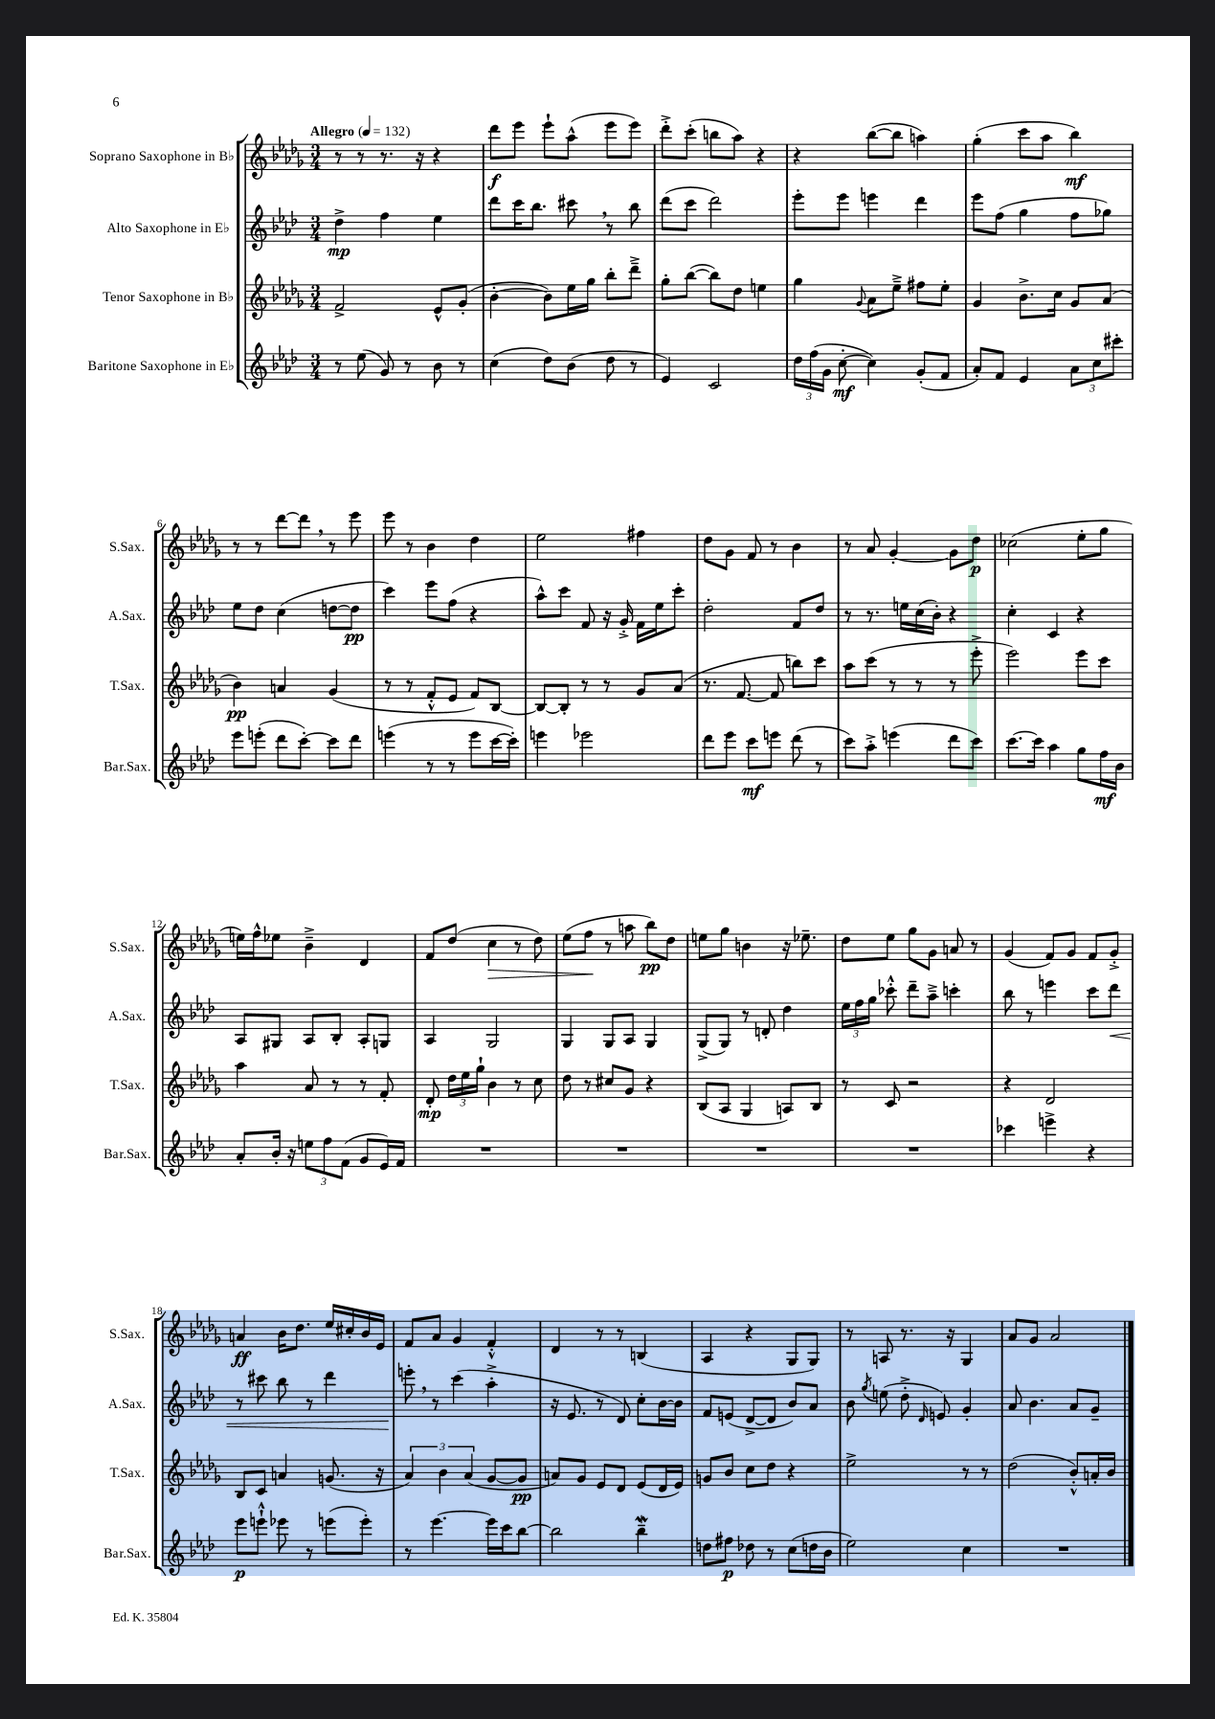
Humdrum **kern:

**kern	**dynam	**kern	**dynam	**kern	**dynam	**kern	**dynam
*part4	*part4	*part3	*part3	*part2	*part2	*part1	*part1
*staff4	*staff4	*staff3	*staff3	*staff2	*staff2	*staff1	*staff1
*I"Baritone Saxophone in E♭	*	*I"Tenor Saxophone in B♭	*	*I"Alto Saxophone in E♭	*	*I"Soprano Saxophone in B♭	*
*I'Bar.Sax.	*	*I'T.Sax.	*	*I'A.Sax.	*	*I'S.Sax.	*
*clefG2	*	*clefG2	*	*clefG2	*	*clefG2	*
*k[b-e-a-d-]	*	*k[b-e-a-d-g-]	*	*k[b-e-a-d-]	*	*k[b-e-a-d-g-]	*
*M3/4	*	*M3/4	*	*M3/4	*	*M3/4	*
*MM132	*	*MM132	*	*MM132	*	*MM132	*
=1	=1	=1	=1	=1	=1	=1	=1
!	!	!	!	!	!	!LO:TX:a:B:t=Allegro	!
8r	.	2f^/	.	4dd-^\	mp	8r	.
(8ee-\	.	.	.	.	.	8r	.
8g/)	.	.	.	4ff\	.	8.r	.
8r	.	.	.	.	.	.	.
.	.	.	.	.	.	16r	.
8b-\	.	8e-^^/L	.	4ee-\	.	4r	.
8r	.	(8g-'/J	.	.	.	.	.
=2	=2	=2	=2	=2	=2	=2	=2
(4cc\	.	[4b-'\	.	8ddd-\L	.	8ddd-\L	f
.	.	.	.	16ccc\K	.	8eee-\J	.
.	.	.	.	8.bb-\J	.	.	.
8dd-\L)	.	8b-\L])	.	.	.	8eee-`\L	.
(8b-\J	.	16ee-\L	.	8ccc#X,\	.	(8aa-^^\J	.
.	.	16gg-\JJ	.	.	.	.	.
8dd-\	.	8bb-'\L	.	8r	.	8eee-\L	.
8r	.	8ddd-~^\J	.	8bb-\	.	8eee-\J)	.
=3	=3	=3	=3	=3	=3	=3	=3
4e-/)	.	8gg-'\L	.	(8ddd-\L	.	8ddd-'^\L	.
.	.	([8bb-\J	.	8ccc\J	.	(8ccc'\J	.
2c/	.	8bb-\L])	.	2ddd-\)	.	8bbn\L	.
.	.	8dd-\J	.	.	.	8aa-\J)	.
.	.	4een\	.	.	.	4r	.
=4	=4	=4	=4	=4	=4	=4	=4
24dd-\LL	.	4gg-\	.	8eee-'\L	.	4r	.
(24ff\	.	.	.	.	.	.	.
24g\JJ	.	.	.	.	.	.	.
[8cc'\	mf	.	.	8eee-\J	.	.	.
.	.	8qqg-/	.	.	.	.	.
4cc\])	.	8a-\L	.	4eeen\	.	([8bb-\L	.
.	.	8ee-~^\J	.	.	.	8bb-\J]	.
(8g'/L	.	8ff#X\L	.	4ddd-\	.	4aan\)	.
8f/J	.	8ee-'\J	.	.	.	.	.
=5	=5	=5	=5	=5	=5	=5	=5
8a-'/L)	.	4g-/	.	8eee-\L	.	(4gg-'\	.
8f/J	.	.	.	(8ff\J	.	.	.
4e-/	.	8.b-^\L	.	4gg\	.	8ccc\L	.
.	.	.	.	.	.	8aa-\J	.
.	.	16cc\Jk	.	.	.	.	.
12a-\L	.	8g-/L	.	8ff\L	.	4bb-\)	mf
12cc\	.	.	.	.	.	.	.
.	.	(8a-/J	.	8gg-X\J)	.	.	.
12ccc#X'\J	.	.	.	.	.	.	.
!!LO:LB:g=z
=6	=6	=6	=6	=6	=6	=6	=6
8eee-\L	.	4b-\)	pp	8ee-\L	.	8r	.
(8eeen'\J	.	.	.	8dd-\J	.	8r	.
8ddd-\L	.	4an/	.	(4cc\	.	[8ddd-\L	.
[8ccc'\J)	.	.	.	.	.	8ddd-,\J]	.
8ccc\L]	.	(4g-/	.	[8ddn\L	.	8r	.
8ddd-\J	.	.	.	8dd\J]	pp	8eee-\	.
=7	=7	=7	=7	=7	=7	=7	=7
(4eeen\	.	8r	.	4ccc\)	.	8eee-\	.
.	.	8r	.	.	.	8r	.
8r	.	8f'^^/L	.	8eee-\L	.	4b-\	.
8r	.	8e-/J	.	(8ff\J	.	.	.
8eee\L	.	8f/L)	.	4r	.	4dd-\	.
[16ccc\L	.	[8B-/J	.	.	.	.	.
16ccc'\JJ])	.	.	.	.	.	.	.
=8	=8	=8	=8	=8	=8	=8	=8
4eeen\	.	8B-/L_	.	8aa-^^\L)	.	2ee-\	.
.	.	8B-'/J]	.	8ccc\J	.	.	.
2eee-X\	.	8r	.	8f/	.	.	.
.	.	8r	.	16r	.	.	.
.	.	.	.	16g'^/	.	.	.
.	.	8g-/L	.	16f\LL	.	4ff#X\	.
.	.	.	.	16ee-\J	.	.	.
.	.	(8a-/J	.	8ccc'\J	.	.	.
=9	=9	=9	=9	=9	=9	=9	=9
8ddd-\L	.	8.r	.	2dd-'\	.	8dd-\L	.
8eee-\J	.	.	.	.	.	8g-\J	.
.	.	[8.f/	.	.	.	.	.
8ccc\L	mf	.	.	.	.	8f/	.
8eeen\J	.	8f/]	.	.	.	8r	.
(8ddd-\	.	8bbn\L)	.	8f/L	.	4b-\	.
8r	.	8ccc\J	.	8dd-/J	.	.	.
=10	=10	=10	=10	=10	=10	=10	=10
8ccc\L)	.	8aa-\L	.	8r	.	8r	.
8aa-'^\J	.	(8ccc\J	.	8.r	.	8a-/	.
(4eeen\	.	8r	.	.	.	[4g-'/	.
.	.	.	.	16een\LL	.	.	.
.	.	8r	.	(16cc\	.	.	.
.	.	.	.	16b-'\JJ)	.	.	.
8ddd-\L	.	8r	.	4r	.	8g-\L]	.
8ccc\J)	.	8eee-'^\	.	.	.	8dd-\J	p
=11	=11	=11	=11	=11	=11	=11	=11
[8.ccc\L	.	2eee-\)	.	4cc'\	.	(2cc-X\	.
16ccc\Jk]	.	.	.	.	.	.	.
4aa-\	.	.	.	4c/	.	.	.
8gg\L	.	8eee-\L	.	4r	.	8ee-'\L	.
16ff\L	mf	8ccc\J	.	.	.	8gg-\J	.
16b-\JJ	.	.	.	.	.	.	.
!!LO:LB:g=z
=12	=12	=12	=12	=12	=12	=12	=12
8a-'/L	.	4aa-\	.	8A-/L	.	16een\LL)	.
.	.	.	.	.	.	16ff^^\J	.
16b-'/Jk	.	.	.	8G#X/J	.	8ee-X\J	.
16r	.	.	.	.	.	.	.
12een\L	.	8a-/	.	8A-/L	.	4b-~^\	.
12ff\	.	.	.	.	.	.	.
.	.	8r	.	8B-'/J	.	.	.
(12f\J	.	.	.	.	.	.	.
8g/L	.	8r	.	8A-'/L	.	4d-/	.
16e-/L)	.	8f'/	.	8Gn/J	.	.	.
16f/JJ	.	.	.	.	.	.	.
=13	=13	=13	=13	=13	=13	=13	=13
2.r	.	8d-'/	mp	4A-/	.	8f/L	.
.	.	24dd-\LL	.	.	.	(8dd-/J	.
.	.	24ee-\	.	.	.	.	.
.	.	24gg-`\JJ	.	.	.	.	.
!	!	!	!	!	!	!	!LO:HP:b
.	.	4b-\	.	2G/	.	4cc\	>
.	.	8r	.	.	.	8r	.
.	.	8cc\	.	.	.	8dd-\)	.
=14	=14	=14	=14	=14	=14	=14	=14
2.r	.	8dd-\	.	4G/	.	(8ee-\L	.
.	.	8r	.	.	.	8ff\J	.
.	.	8cc#X/L	.	8G/L	.	8r	]
.	.	8g-/J	.	8A-/J	.	8aan\	.
.	.	4r	.	4G/	.	8bb-\L)	pp
.	.	.	.	.	.	8dd-\J	.
=15	=15	=15	=15	=15	=15	=15	=15
2.r	.	(8B-/L	.	(8G^/L	.	8een\L	.
.	.	8A-/J	.	8G/J)	.	8gg-\J	.
.	.	4G-/	.	8r	.	4bn\	.
.	.	.	.	8dn'/	.	.	.
.	.	8An/L)	.	4dd-\	.	16r	.
.	.	.	.	.	.	8.ee-X~\	.
.	.	8B-/J	.	.	.	.	.
=16	=16	=16	=16	=16	=16	=16	=16
2.r	.	8r	.	24ee-\LL	.	8dd-\L	.
.	.	.	.	24ff\	.	.	.
.	.	.	.	24gg\JJ	.	.	.
.	.	8c/	.	8ccc-X'^^\	.	8ee-\J	.
.	.	2r	.	8ddd-~\L	.	8gg-\L	.
.	.	.	.	8aa-~^\J	.	8g-\J	.
.	.	.	.	4cccn'\	.	8an/	.
.	.	.	.	.	.	8r	.
=17	=17	=17	=17	=17	=17	=17	=17
4ccc-X\	.	4r	.	8bb-\	.	(4g-/	.
.	.	.	.	8r	.	.	.
4eeen^\	.	2d-/	.	4eeen\	.	8f/L)	.
.	.	.	.	.	.	8g-/J	.
4r	.	.	.	8ccc\L	.	8f/L	.
!	!	!	!	!	!LO:HP:b	!	!
.	.	.	.	8ddd-\J	<	8g-'^/J	.
!!LO:LB:g=z
=18	=18	=18	=18	=18	=18	=18	=18
8eee-\L	p	8B-/L	.	8r	.	4an/	ff
8eeen`^^\J	.	8c/J	.	8ccc#X\	.	.	.
8eee-X\	.	4an/	.	8bb-\	.	16b-\KL	.
.	.	.	.	.	.	8.dd-\J	.
8r	.	.	.	8r	.	.	.
(8eeen\L	.	(8.gn/	.	4ddd-\	.	16ee-/LL	.
.	.	.	.	.	.	16cc#X'/	.
8eee'\J)	.	.	.	.	.	16b-/	.
.	.	16r	.	.	.	16e-/JJ	.
=19	=19	=19	=19	=19	=19	=19	=19
8r	.	6a-/)	.	8eeen',\	.	8f/L	.
[4.eee-\	.	.	.	8r	[	8a-/J	.
.	.	6b-\	.	.	.	.	.
.	.	.	.	(4ccc\	.	4g-/	.
.	.	(6a-/	.	.	.	.	.
16eee-\LL]	.	[8g-/L	.	4aa-'^\	.	4f'^^/	.
16ccc\J	.	.	.	.	.	.	.
[8bb-\J	.	8g-/J]	pp	.	.	.	.
=20	=20	=20	=20	=20	=20	=20	=20
2bb-\]	.	8an/L)	.	16r	.	4d-/	.
.	.	.	.	8.e-/	.	.	.
.	.	8g-/J	.	.	.	.	.
.	.	8e-/L	.	8r	.	8r	.
.	.	8d-/J	.	8d-/)	.	8r	.
4bb-W~\	.	(8e-/L	.	8cc'\L	.	(4Bn/	.
.	.	16d-/L	.	[16b-\L	.	.	.
.	.	16e-/JJ)	.	16b-\JJ]	.	.	.
=21	=21	=21	=21	=21	=21	=21	=21
8ddn\L	.	8gn/L	.	8f/L	.	4A-/	.
8ff#X\J	p	8b-/J	.	(8en/J	.	.	.
8dd-X\	.	8cc\L	.	[8d-^/L	.	4r	.
8r	.	8dd-\J	.	8d-/J]	.	.	.
(8cc\L	.	4r	.	8b-/L)	.	8G-/L	.
16ddn\L	.	.	.	8a-/J	.	8G-/J)	.
16b-\JJ	.	.	.	.	.	.	.
=22	=22	=22	=22	=22	=22	=22	=22
2ee-\)	.	2ee-^\	.	8b-\	.	8r	.
.	.	.	.	8qgg/	.	.	.
.	.	.	.	(8een\	.	8An/	.
.	.	.	.	8dd-'^\	.	8.r	.
.	.	.	.	16qqd-/	.	.	.
.	.	.	.	8en/)	.	.	.
.	.	.	.	.	.	16r	.
4cc\	.	8r	.	4g'/	.	4G-/	.
.	.	8r	.	.	.	.	.
=23	=23	=23	=23	=23	=23	=23	=23
2.r	.	(2dd-\	.	8a-/	.	8a-/L	.
.	.	.	.	4.b-\	.	8g-/J	.
.	.	.	.	.	.	2a-/	.
.	.	8b-'^^/L)	.	8a-/L	.	.	.
.	.	16an'/L	.	8g~/J	.	.	.
.	.	16b-/JJ	.	.	.	.	.
==	==	==	==	==	==	==	==
*-	*-	*-	*-	*-	*-	*-	*-
